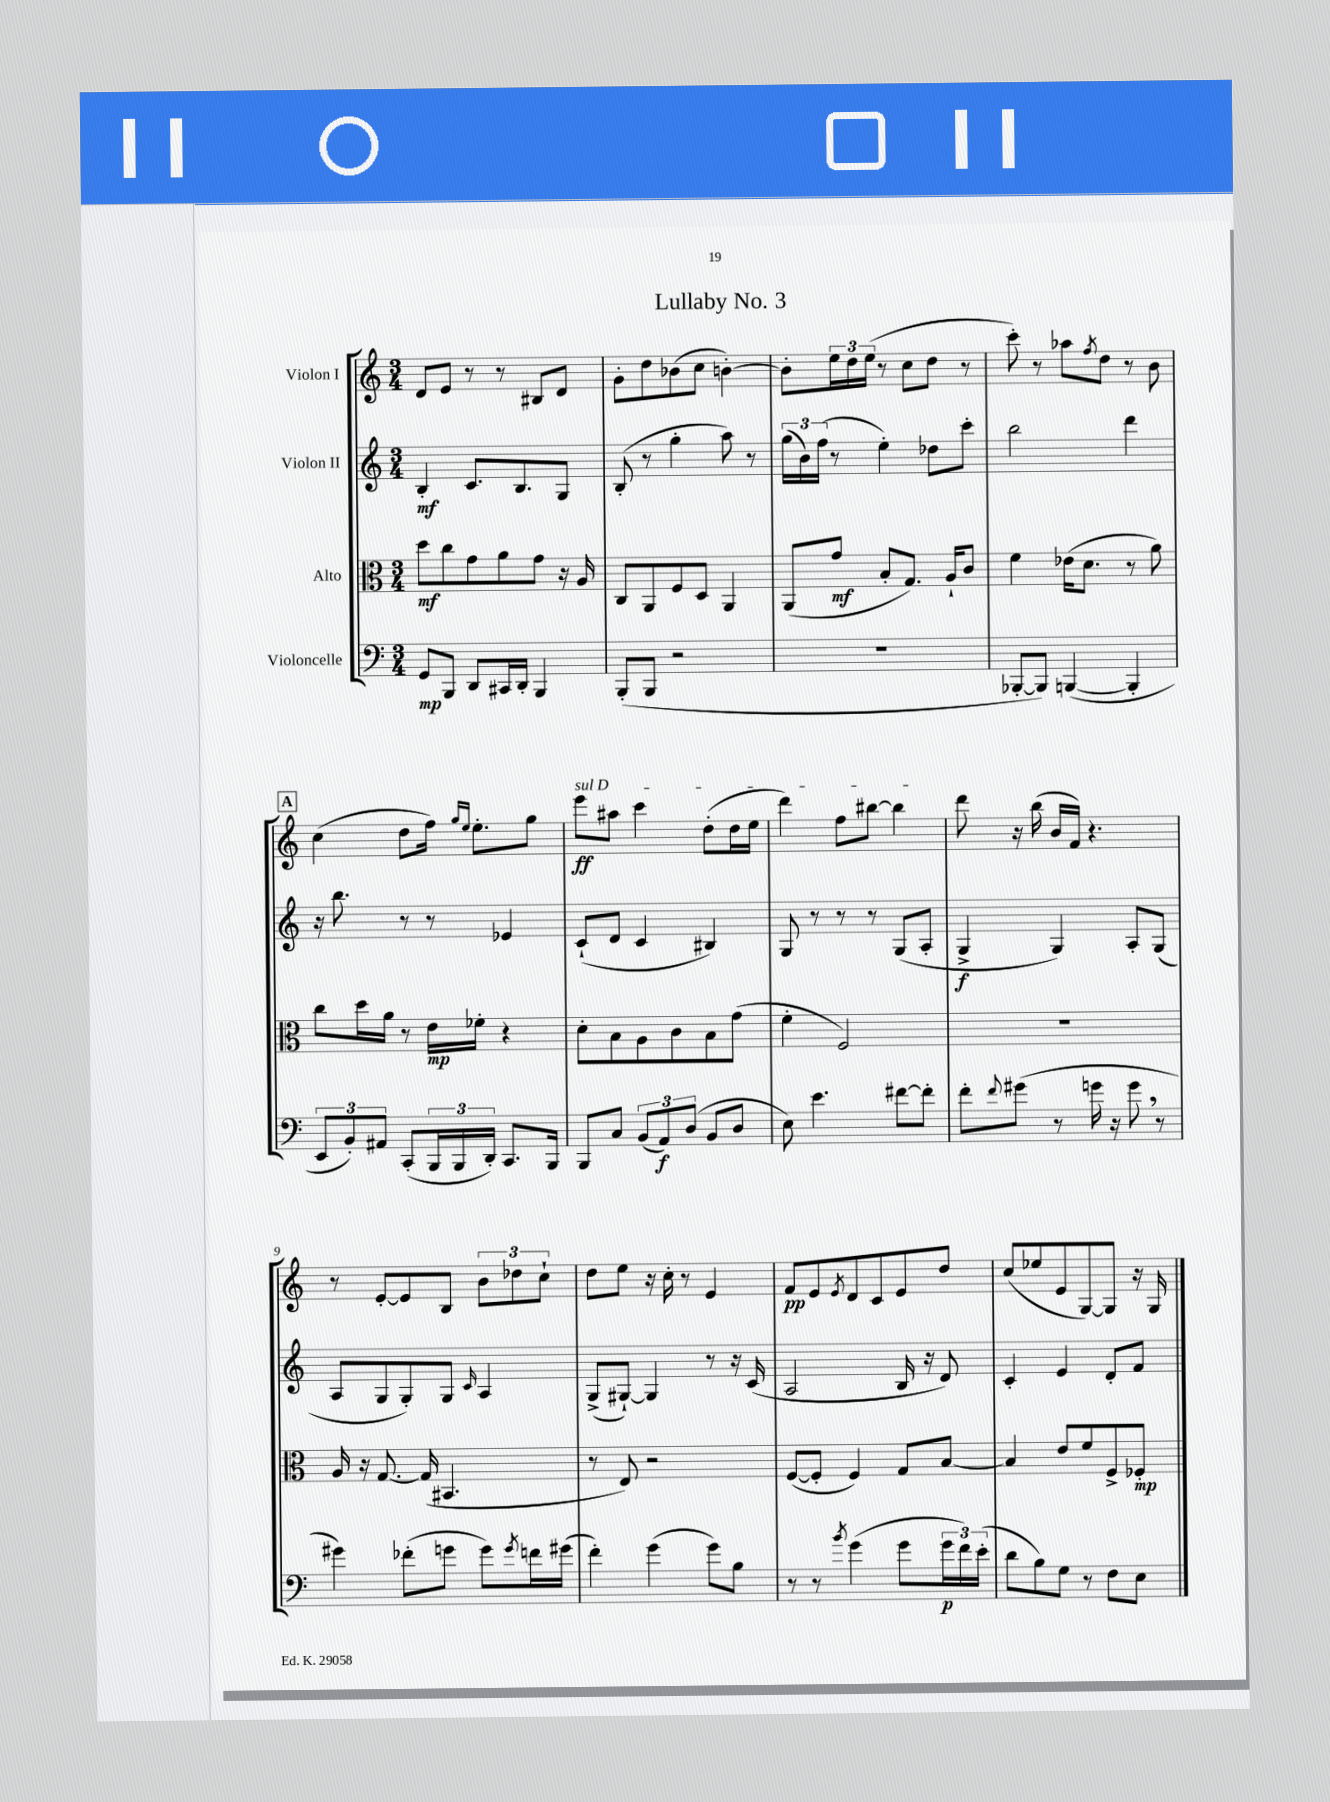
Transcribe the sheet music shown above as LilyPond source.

\header { title = "Lullaby No. 3" }
<<
\new StaffGroup <<
\new Staff = "s0" \with { instrumentName = "Violon I" } {
    \clef treble \key c \major \numericTimeSignature \time 3/4
    d'8 e'8 r8 r8 bis8 d'8 |
    g'8-. d''8 bes'8( c''8 b'4~-.) |
    b'8-. \tuplet 3/2 { e''16 d''16 e''16( } r8 c''8 d''8 r8 |
    c'''8-.) r8 aes''8 \acciaccatura { f''8 } d''8 r8 b'8 |
    \mark \markup { \box "A" } c''4( d''8 f''16) \grace { g''16 e''16 } e''8.-. g''8 |
    \once \override TextSpanner.bound-details.left.text = \markup { \italic "sul D" } e'''8\ff\startTextSpan ais''8 c'''4 d''8-.( d''16 e''16 |
    d'''4) f''8 bis''8~ bis''4\stopTextSpan |
    d'''8 r16 b''16( b'16 f'16) r4. |
    r8 e'8~-. e'8 b8 \tuplet 3/2 { b'8 des''8 c''8-! } |
    d''8 e''8 r16 c''16-. r8 e'4 |
    f'8\pp e'8 \acciaccatura { e'8 } d'8 c'8 e'8 d''8 |
    c''8( ees''8 e'8 g8~) g8 r16 g16 \bar "|." |
}
\new Staff = "s1" \with { instrumentName = "Violon II" } {
    \clef treble \key c \major \numericTimeSignature \time 3/4
    b4-.\mf c'8. b8. g8 |
    b8-.( r8 g''4-. a''8) r8 |
    \tuplet 3/2 { g''16( b'16) f''16( } r8 e''4-.) des''8 c'''8-. |
    b''2 d'''4 |
    \mark \markup { \box "A" } r16 b''8. r8 r8 ees'4 |
    c'8-!( d'8 c'4 bis4) |
    g8 r8 r8 r8 g8( a8-. |
    g4->\f g4) a8-. g8( |
    a8 g8 g8-.) g8 \grace { c'16 } a4 |
    g8->( gis8~-!) gis4 r8 r16 c'16( |
    a2 b16 r16 d'8) |
    c'4-. e'4 d'8-. f'8 \bar "|." |
}
\new Staff = "s2" \with { instrumentName = "Alto" } {
    \clef alto \key c \major \numericTimeSignature \time 3/4
    d''8\mf c''8 g'8 a'8 g'8 r16 a16 |
    c8 a,8 f8 d8 a,4 |
    a,8( g'8\mf b8-. g8.) a16-! c'8 |
    f'4 ees'16( d'8. r8 a'8) |
    \mark \markup { \box "A" } c''8 d''16 a'16 r8 e'16\mp fes'16-. r4 |
    d'8-. b8 a8 c'8 b8 g'8( |
    f'4-. f2) |
    R2. |
    a16 r16 g8.~ g16( bis,4. |
    r8 e8) r2 |
    f8~( f8-. f4) g8 b8~ |
    b4 e'8 f'8 f8-> fes8-.\mp \bar "|." |
}
\new Staff = "s3" \with { instrumentName = "Violoncelle" } {
    \clef bass \key c \major \numericTimeSignature \time 3/4
    g,8\mp b,,8 d,8 cis,16 d,16-. b,,4 |
    b,,8-.( b,,8 r2 |
    R2. |
    bes,,8~-. bes,,8) b,,4~( b,,4-. |
    \mark \markup { \box "A" } \tuplet 3/2 { e,8 b,8-.) ais,8 } c,8-.( \tuplet 3/2 { b,,16 b,,16 d,16-.) } c,8. b,,16 |
    b,,8 c8 \tuplet 3/2 { b,8( a,8\f) d8( } b,8 d8 |
    e8) e'4. fis'8~ fis'8-. |
    f'8-. \appoggiatura { f'8 } gis'8( r8 g'16 r16 g'8 \breathe r8 |
    gis'4) fes'8-.( g'8 g'8) \acciaccatura { g'8 } f'16 gis'16( |
    f'4-.) g'4( g'8) b8 |
    r8 r8 \acciaccatura { b'8 } g'4( g'8 \tuplet 3/2 { g'16\p f'16) e'16-.( } |
    d'8 b8) g8 r8 f8 e8 \bar "|." |
}
>>
>>
